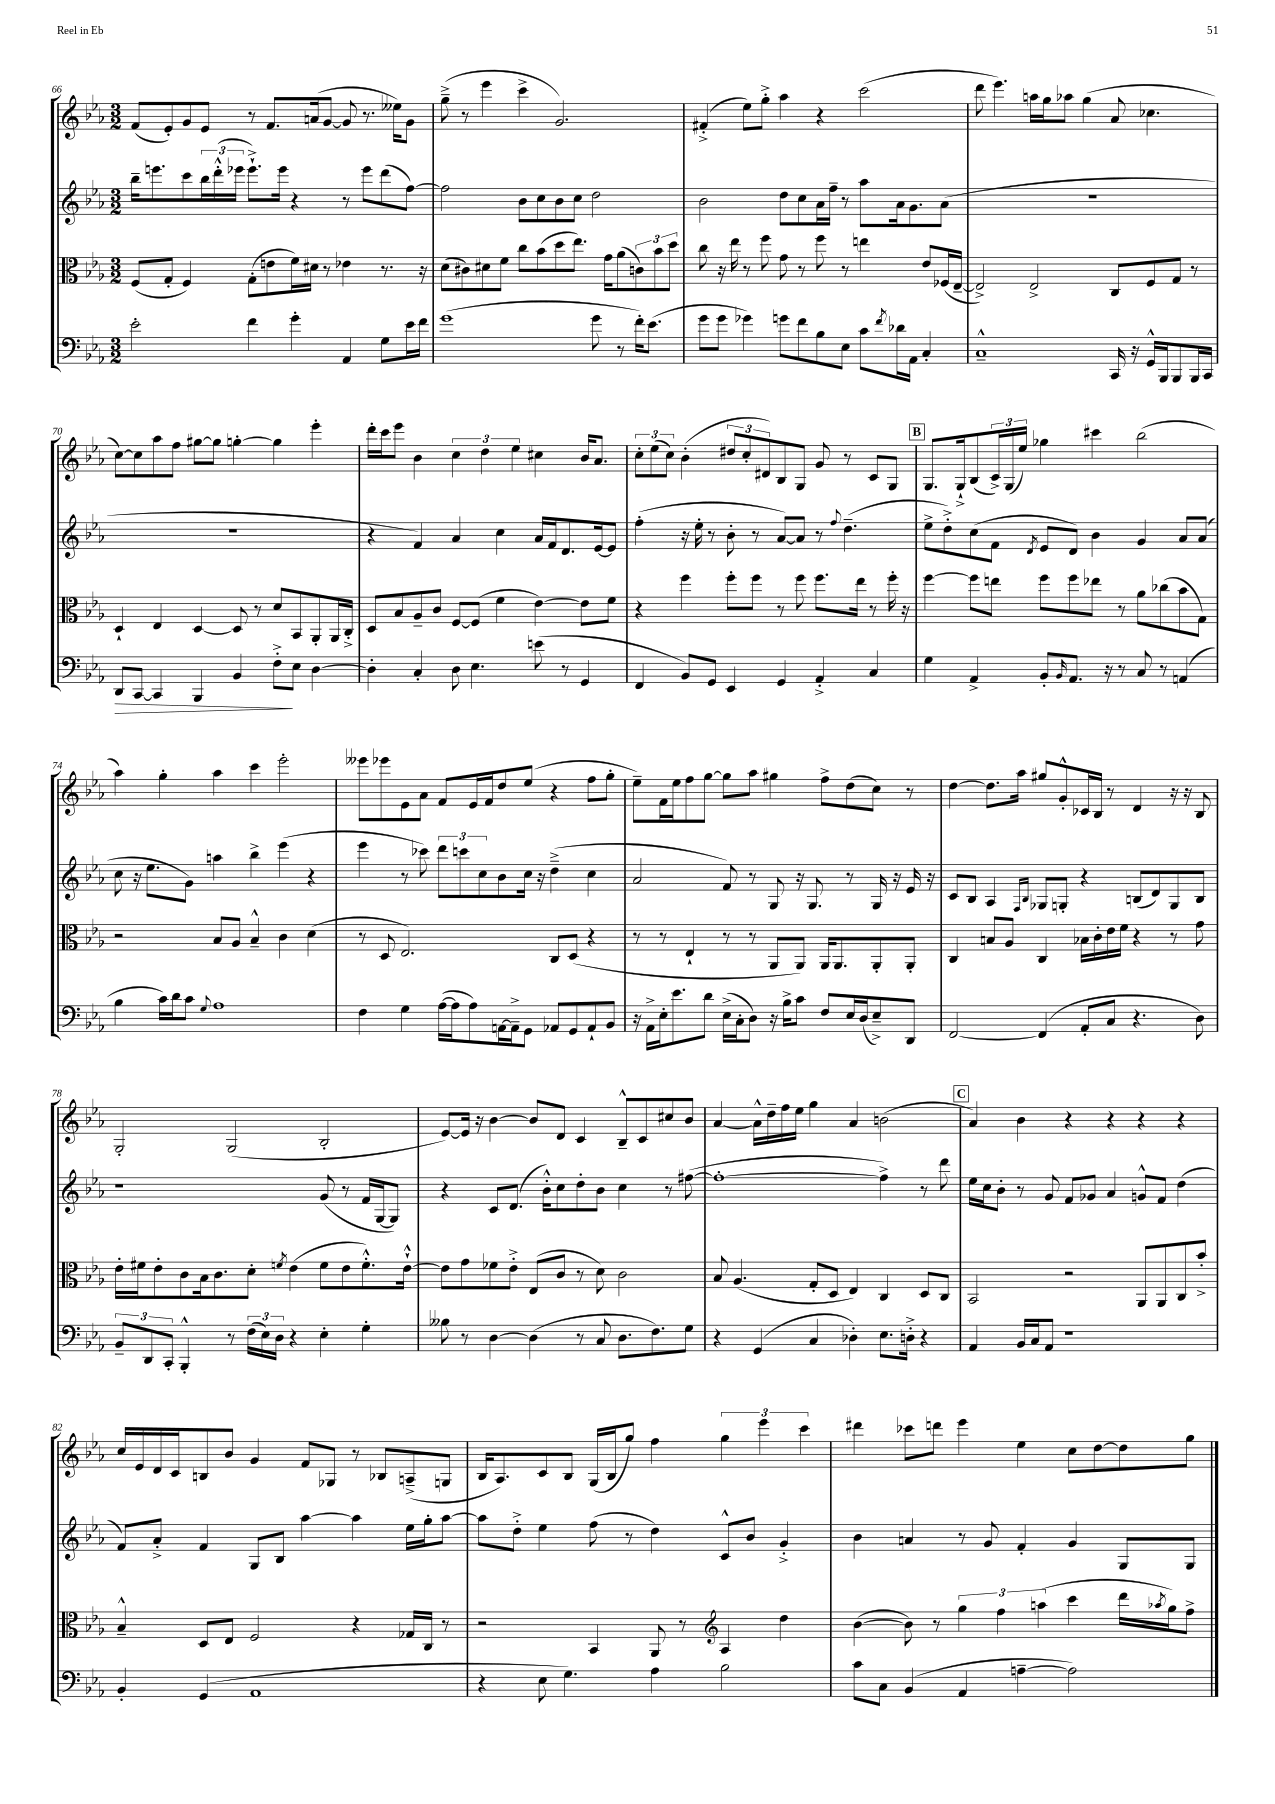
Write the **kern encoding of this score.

**kern	**kern	**kern	**kern
*staff4	*staff3	*staff2	*staff1
*clefF4	*clefC3	*clefG2	*clefG2
*k[b-e-a-]	*k[b-e-a-]	*k[b-e-a-]	*k[b-e-a-]
*M3/2	*M3/2	*M3/2	*M3/2
2e-'\	(8F/L	16bb-~\LK	(8f/L
.	.	8.eee\	.
.	8G'/J	.	8e-'/)
.	4F/)	8ccc\	8g/
.	.	24bb-\L	8e-/J
.	.	(24ddd'^^\	.
.	.	24eee-\JJ	.
4f\	(8G'\L	8.eee-`^\L)	8r
.	8e\	.	8.f/L
.	.	16eee-\Jk	.
4g'\	16f\L)	4r	.
.	16d#\JJ	.	(16a/k
.	8r	.	[8g/J
4AA-/	4e-\	8r	8g/]
.	.	8eee-\L	8.r
8G\L	8.r	(8ddd\	.
.	.	.	16ee--\LK)
16e-\L	.	[8ff\J)	8g\J
16f\JJ	16r	.	.
=	=	=	=
(1g	(8d\L	2ff\]	(8gg~^\
.	8c#\)	.	8r
.	8d#\	.	4eee-\
.	8f\J	.	.
.	8cc\L	8b-\L	4ccc^\
.	(8b-\	8cc\	.
.	8dd\	8b-\	2.g/)
.	8.ee-\J)	8cc\J	.
8g\	.	2dd\	.
.	16g\LK	.	.
8r	(8a-\	.	.
16f'\LK)	12c\)	.	.
(8.e-\J	.	.	.
.	12b-\	.	.
.	12dd\J	.	.
=	=	=	=
8g\L	8cc\	2b-\	(4f#'^/
8g\J	16r	.	.
.	16ee-\	.	.
4g-\)	8r	.	8ee-\L)
.	8ff\	.	8gg'^\J
8g\L	8g\	8dd\L	4aa-\
8f\	8r	8cc\	.
8B-\	8ff\	16a-\L	4r
.	.	16ff~\JJ	.
8E-\J	8r	8r	.
8c\L	4ee\	8aa-\L	(2ccc\
8qf/	.	.	.
16d-\L	.	16a-\k	.
16AA-\JJ	.	8.g\	.
4C'/	8e-/L	.	.
.	(16F-/L	(8a-\J	.
.	[16E-~/JJ	.	.
=	=	=	=
1C~^^	2E-^/])	1.r	8ddd\
.	.	.	4.eee-\)
.	2E-^/	.	16aa\LL
.	.	.	16gg\J
.	.	.	8aa-\J
.	.	.	(4gg\
16CC/	8C/L	.	8a-/
16r	.	.	.
16GG^^/LL	8F/	.	4.cc-\
16BBB-/J	.	.	.
8BBB-/	8G/J	.	.
16BBB-/L	8r	.	.
16CC/JJ	.	.	.
=	=	=	=
8DD/L	4D`/	1.r	[8cc\L)
[8CC/J	.	.	8cc\]
4CC/]	4E-/	.	8aa-\
.	.	.	8ff\J
4BBB-/	[4D/	.	[8gg#\L
.	.	.	8gg#\]J
4BB-/	8D/]	.	[4gg'\
.	8r	.	.
8F'^\L	8d/L	.	4gg\]
8E-\J	8BB-/	.	.
[4D\	8AA-'/	.	4eee-'\
.	16AA-/L	.	.
.	16C'^/JJ	.	.
=	=	=	=
4D'\]	8D/L	4r	16ddd'\LL
.	.	.	16ccc\J
.	8B-/	.	8eee-\J
4C'/	8A-~/	4f/)	4b-\
.	8c/J	.	.
8D\	[8F/L	4a-/	6cc\
4.E-\	(8F/]J	.	.
.	.	.	6dd\
.	4f\	4cc\	.
.	.	.	6ee-\
(8e\	[4e-\)	16a-/LL	4cc#\
.	.	16f/J	.
8r	.	8.d/	.
4GG/	8e-\]L	.	16b-/LK
.	.	[16e-/k	8.a-/J
.	8f\J	8e-/]J	.
=	=	=	=
4FF/	4r	(4ff'\	12cc'\L
.	.	.	(12ee-\
.	.	.	12cc\J)
8BB-/L)	4ff\	16r	(4b-'\
.	.	16ee-'\	.
8GG/J	.	8r	.
4EE-/	8ff'\L	8b-'\	12dd#/L
.	.	.	12cc'/
.	8ff\J	8r	.
.	.	.	12d#/)
4GG/	8r	[8a-/L)	8B-/
.	8ff\	8a-/]J	8G/J
4AA-'^/	8.ff\L	8r	8g/
.	.	8qqff/	.
.	.	(4.dd~\	8r
.	16ee-\Jk	.	.
4C/	8r	.	8c/L
.	16ff'\	.	8G/J
.	16r	.	.
=	=	=	=
4G\	[4ff\	8ee-^\L	8.G/L
.	.	8dd'^\)	.
.	.	.	16G`^/k
4AA-^/	8ff\]L	(8cc\	(8B-/
.	8ee\J	8f\J	24c^/L)
.	.	.	(24G/
.	.	.	24ee-/JJ)
.	.	8qd/	.
8BB-'/L	8ff\L	8e-/L	4gg-\
16qqBB-/	.	.	.
8.AA-/J	8ff\	8d/J)	.
.	8ee-\J	4b-\	4ccc#\
16r	.	.	.
8r	8r	.	.
8C/	8a-\L	4g/	(2bb-\
8r	(8cc-\	.	.
(4AA/	8b-\	8a-/L	.
.	8G\J)	(8a-/J	.
=	=	=	=
4B-\	2r	8cc\	4aa-\)
.	.	16r	.
.	.	8.ee-\L	.
16c\LL)	.	.	4gg'\
16d\J	.	.	.
8c\J	.	8g\J)	.
8qqG/	.	.	.
1A-	8B-/L	4aa\	4aa-\
.	8A-/J	.	.
.	4B-~^^/	4bb-^\	4ccc\
.	4c\	(4eee-\	2eee-'\
.	(4d\	4r	.
=	=	=	=
4F\	8r	4eee-\	8eee--\L
.	8D/	.	8eee-\
4G\	2.E-/)	8r	8e-\
.	.	8ccc-\)	8a-\J
([16A-\LL	.	12ddd\L	8f/L
16A-\]J	.	.	.
.	.	12ccc\	.
8A-\)	.	.	16e-/L
.	.	12cc\	.
.	.	.	16f/J
[16AA\L	.	8b-\	8dd/
16AA~^\]J	.	.	.
8GG\J	.	16cc\Jk	(8ee-/J
.	.	16r	.
8AA-/L	8C/L	(4dd~^\	4r
8GG/	(8D/J	.	.
8AA-`/	4r	4cc\	8ff\L
8BB-/J	.	.	8gg'\J
=	=	=	=
16r	8r	2a-/	8ee-~\L)
16AA-^\LL	.	.	.
16E-'\J	8r	.	16f\L
8.e-\	.	.	16ee-\J
.	4E-`/	.	8ff\
8d\J	.	.	[8gg\J
(16E-^\LL	8r	8f/)	8gg\]L
16C'\J	.	.	.
8D\J)	8r	8r	8aa-\J
16r	8AA-/L	8G/	4gg#\
16B-^\LK	.	.	.
8c\J	8AA-/J)	16r	.
.	.	8.G/	.
8F/L	16AA-/LK	.	8ff^\L
.	8.AA-/	.	.
16E-/L	.	8r	(8dd\
(16D/J	.	.	.
8E-~^/)	8AA-'/	16G/	8cc\J)
.	.	16r	.
8DD/J	8AA-'/J	16e-/	8r
.	.	16r	.
=	=	=	=
[2FF/	4C/	8c/L	[4dd\
.	.	8B-/J	.
.	8B/L	4A-/	8.dd\]L
.	8A-/J	.	.
.	.	.	16aa-\Jk
.	.	16qqF/LL	.
.	.	16qqB-/JJ	.
(4FF/]	4C/	8G-/L	8gg#/L
.	.	8G'/J	8g'^^/
8AA-'/L	16B-\LL	4r	16c-/L
.	16c'\	.	16B-/JJ
8C/J	16e-\	.	8r
.	16f\JJ	.	.
4.r	4r	(8B/L	4d/
.	.	8d/)	.
.	8r	8G/	16r
.	.	.	16r
8D\)	8g\	8B/J	8B-/
=	=	=	=
12BB-~/L	16e-'\LL	1r	2G'/
.	16f#\J	.	.
12DD/	.	.	.
.	8e-'\	.	.
12CC'/J	.	.	.
4BBB-'^^/	8c\	.	.
.	16B-\k	.	.
.	8.c\	.	.
8r	.	.	(2G/
(24F\LL	8d'\J	.	.
24E-\)	.	.	.
24D\JJ	.	.	.
.	8qf/	.	.
4r	(4e-\	.	.
4E-'\	8f\L	(8g/	2B-'/
.	8e-\	8r	.
4G'\	8.f'^^\)	16f/LL	.
.	.	[16G/J	.
.	.	8G/]J)	.
.	[16e-`^^\Jk	.	.
=	=	=	=
8B--\	8e-\]L	4r	[8e-/L)
8r	8g\	.	16e-/]Jk
.	.	.	16r
[4D\	8f-\	8c/L	[4b-\
.	8e-'^\J	(8.d/J	.
(4D\]	(8E-/L	.	8b-/]L
.	.	16b-'^^\LK)	.
.	8c/J	8cc\	8d/J
8r	8r	8dd'\	4c/
8C/	8d\)	8b-\J	.
8.D\L	2c\	4cc\	8B-~^^/L
.	.	.	8c/
8.F\)	.	.	.
.	.	8r	8cc#/
8G\J	.	([8ff#\	8b-/J
=	=	=	=
4r	8B-/	1ff#'_	[4a-/
.	(4.A-/	.	.
(4GG/	.	.	16a-^^\]LL
.	.	.	16dd~\
.	.	.	16ff\
.	.	.	16ee-\JJ
4C/	8G'/L	.	4gg\
.	8D/J	.	.
4D-'\)	4E-/)	.	4a-/
8.E-\L	4C/	4ff#^\])	(2b\
16D'^\Jk	.	.	.
4r	8D/L	8r	.
.	8C/J	8ddd\	.
=	=	=	=
4AA-/	2BB-/	16ee-\LL	4a-/)
.	.	16cc\J	.
.	.	8b-'\J	.
16BB-/LL	.	8r	4b-\
16C/J	.	.	.
8AA-/J	.	8g/	.
1r	2r	8f/L	4r
.	.	8g-/J	.
.	.	4a-/	4r
.	8AA-/L	8g^^/L	4r
.	8AA-/	8f/J	.
.	8C/	(4dd\	4r
.	8b-'^/J	.	.
=	=	=	=
4BB-'/	4B-~^^/	8f/L)	16cc/LL
.	.	.	16e-/
.	.	8a-'^/J	16d/
.	.	.	16c/J
(4GG/	8D/L	4f/	8B/
.	8E-/J	.	8b-/J
1AA-	2F/	8G/L	4g/
.	.	8B-/J	.
.	.	[4aa-\	8f/L
.	.	.	8G-/J
.	4r	4aa-\]	8r
.	.	.	8B-/L
.	16G-/LL	16ee-\LL	(8A~^/
.	16C/JJ	16gg'\J	.
.	8r	[8aa-\J	8G/J
=	=	=	=
4r	2r	8aa-\]L	16B-/LK
.	.	.	8.A-/)
.	.	8dd'^\J	.
8E-\	.	4ee-\	8c/
4.G\)	.	.	8B-/J
.	4BB-/	(8ff\	(16G/LL
.	.	.	16B-/J
.	.	8r	8gg/J)
4A-\	8AA-/	4dd\)	4ff\
.	8r	.	.
*	*clefG2	*	*
2B-\	4A-/	8c^^/L	6gg\
.	.	8b-/J	.
.	.	.	6eee-\
.	4dd\	4g'^/	.
.	.	.	6ccc\
=	=	=	=
8c\L	([4b-\	4b-\	4ddd#\
8C\J	.	.	.
(4BB-/	8b-\])	4a/	8ccc-\L
.	8r	.	8ddd\J
4AA-/	6gg\	8r	4eee-\
.	.	8g/	.
.	6ff\	.	.
[4A~\	.	4f'/	4ee-\
.	(6aa\	.	.
2A\])	4ccc\	4g/	8cc\L
.	.	.	[8dd\
.	16ddd\LL	8G/L	8dd\]
.	8qaa-/	.	.
.	16gg\J)	.	.
.	8ff^\J	8G/J	8gg\J
==	==	==	==
*-	*-	*-	*-
